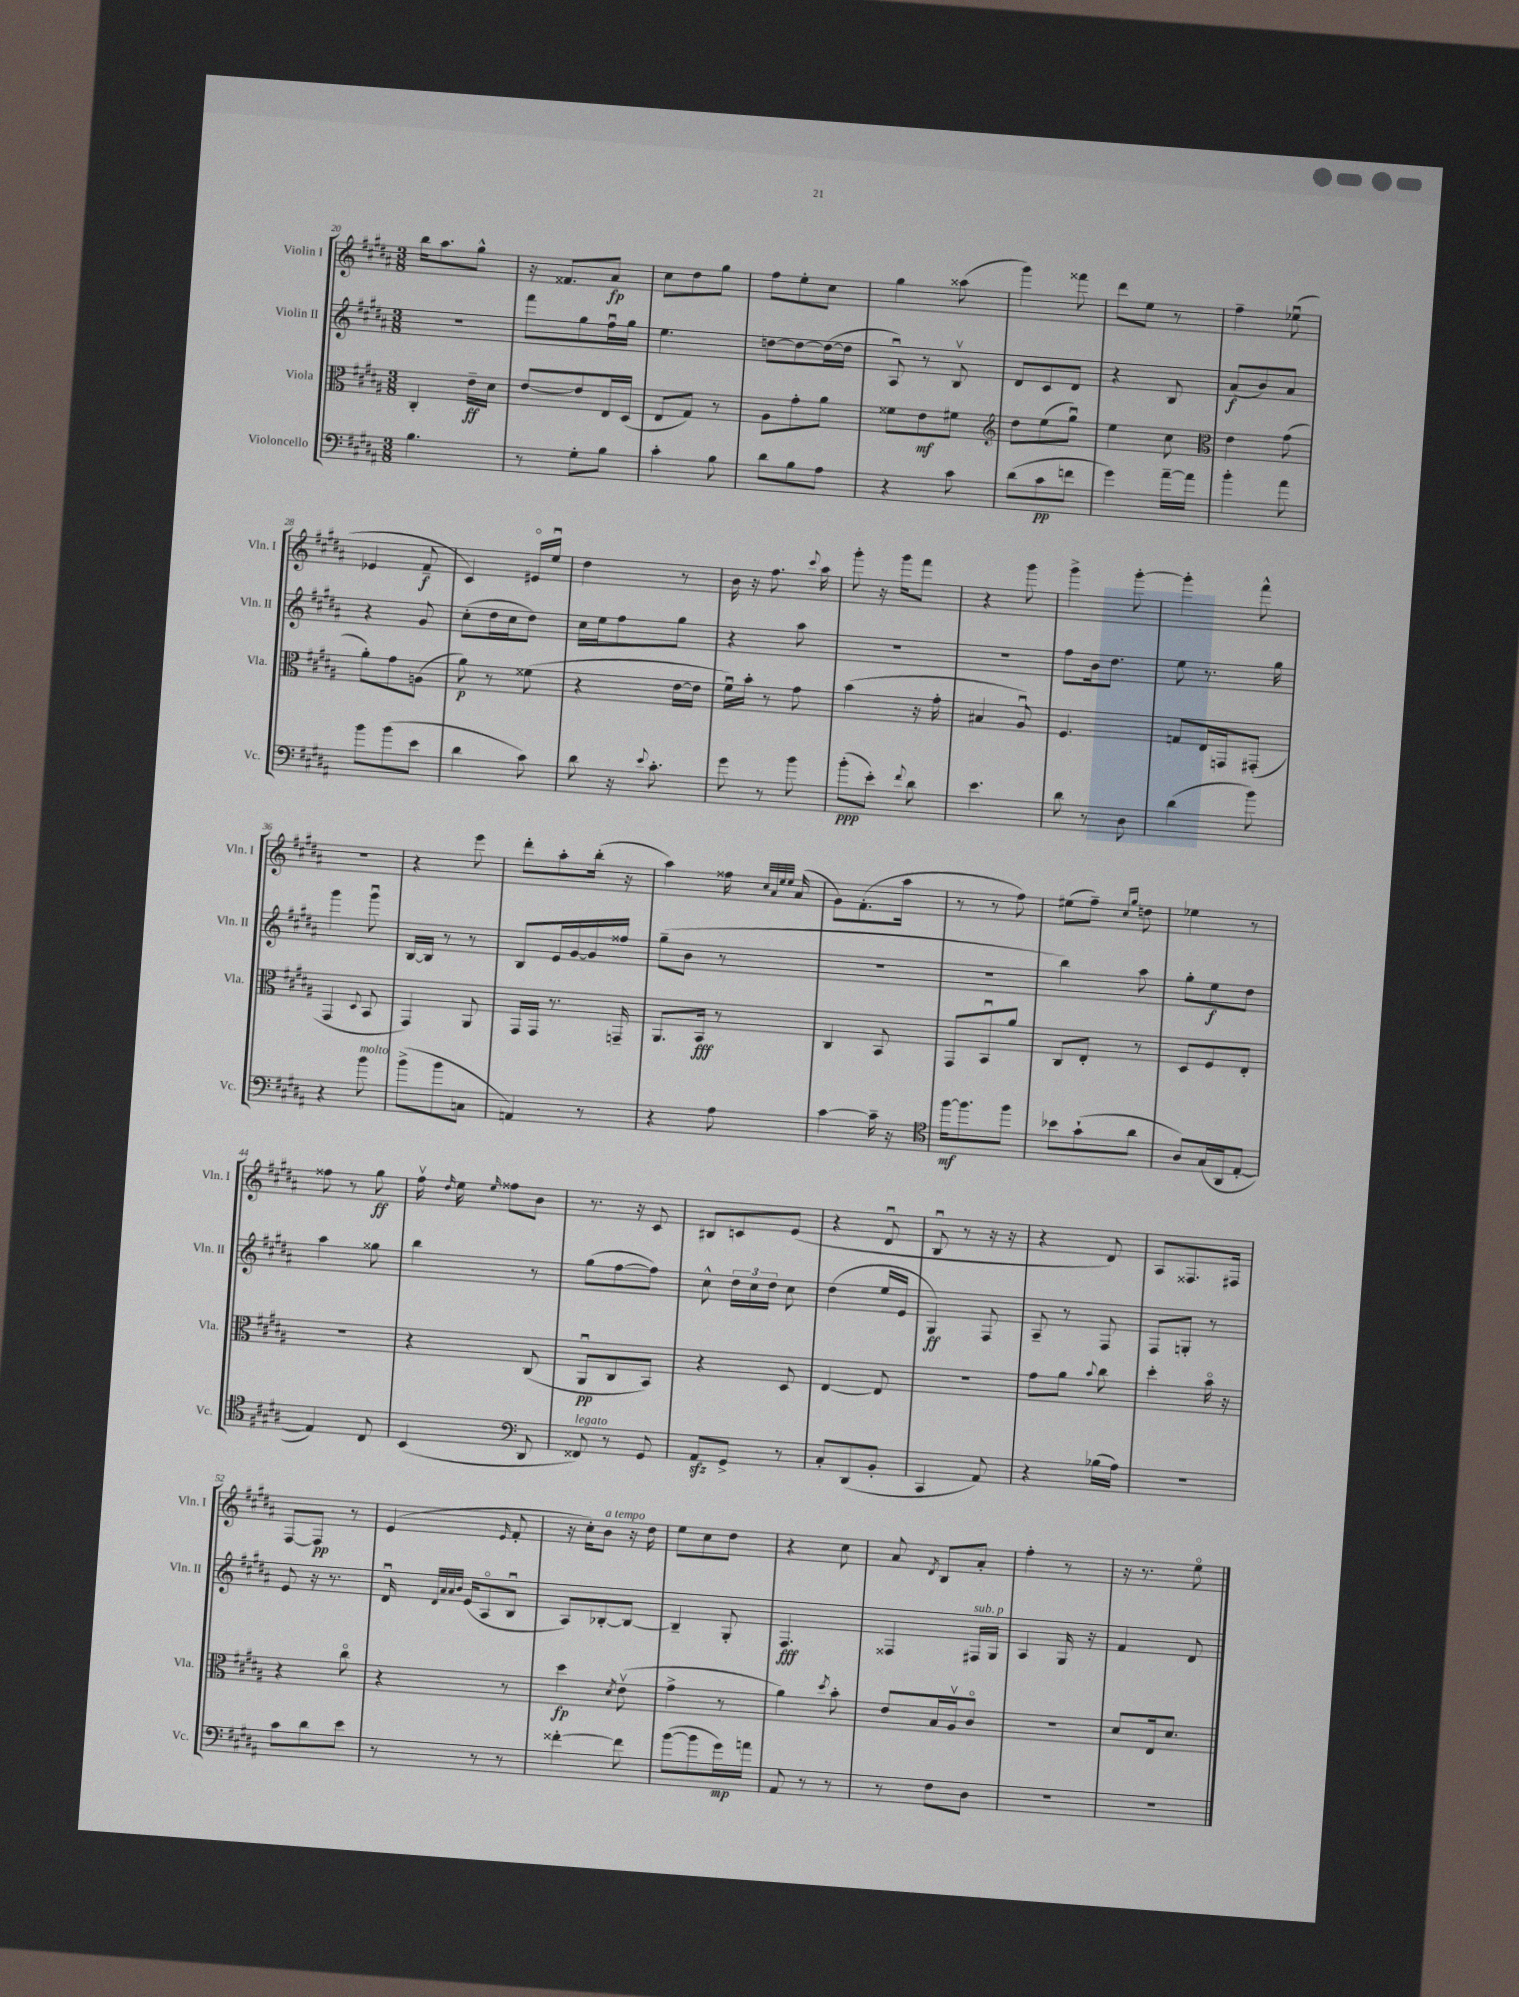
<<
\new StaffGroup <<
\new Staff = "s0" \with { instrumentName = "Violin I" shortInstrumentName = "Vln. I" } {
    \clef treble \key b \major \numericTimeSignature \time 3/8
    \autoBeamOff b''16[ ais''8. gis''8]-^ |
    r16 fisis'8.[ ais'8]\fp |
    cis''8[ dis''8 gis''8] |
    fis''8[ e''8-. cis''8] |
    gis''4 aisis''8( |
    gis'''4) fisis'''8 |
    dis'''8[ e''8] r8 |
    fis''4-- ees''8\downbow( |
    ees'4 fis'8--\f |
    cis'4) eis'16[\flageolet e''16]\downbow |
    dis''4 r8 |
    b'16 r16 fis''8. \appoggiatura { cis'''8 } ais''16 |
    gis'''8-. r16 gis'''16[ fis'''8] |
    r4 gis'''8 |
    gis'''4-> gis'''8~-. |
    gis'''4-. fis'''8-^ |
    R4. |
    r4 e'''8 |
    dis'''8[-. ais''8-. b''16]-.( r16 |
    ais''4) fisis''16 \grace { cis''32[ ais'32 e''32 e''32] } ais'16( |
    gis'8[) fis'8.-.( ais''16] |
    r8 r8 fis''8) |
    eis''8[( fis''8]--) \grace { cis''16[ gis''16] } d''8 |
    ees''4 r8 |
    fisis''8 r8 gis''8\ff |
    fis''16\upbow \grace { dis''16 } e''16 \grace { e''16 } fisis''8[ b'8] |
    r8. r16 cis'8 |
    bis8[ c'8 e'8]( |
    r4 dis'8\downbow |
    b8\downbow r8 r16 r16 |
    r4 dis'8) |
    ais8[ fisis8. fis16] |
    fis8[~ fis8]\pp r8 |
    e'4( \grace { e'16 } fis'8-. |
    r16 cis''16[-.) b'8]^\markup { \italic "a tempo" } r16 dis''16 |
    e''8[ cis''8 dis''8] |
    r4 cis''8 |
    ais'8 \acciaccatura { dis'8 } b8[ ais'8]-. |
    fis''4-. r8 |
    r16 r8. e''8\flageolet \bar "|." |
}
\new Staff = "s1" \with { instrumentName = "Violin II" shortInstrumentName = "Vln. II" } {
    \clef treble \key b \major \numericTimeSignature \time 3/8
    \autoBeamOff R4. |
    fis'''8[ gis''8 fis''16\downbow gis''16] |
    e''4. |
    d''8[~ d''8~ d''16~( d''16] |
    ais8\downbow) r8 b8\upbow |
    dis'8[ cis'8 dis'8] |
    r4 b8 |
    ais'8[\f( b'8) ais'8] |
    r4 gis'8 |
    cis''8[-.( dis''16 cis''16 dis''8]) |
    cis''16[ e''16 fis''8 gis''8] |
    r4 ais''8 |
    R4. |
    R4. |
    fis''8[ b'16 dis''8.] |
    e''8 r8. gis''16 |
    gis'''4 gis'''8\downbow |
    b16[~ b16] r8 r8 |
    b8[ e'16 gis'16~ gis'16 fisis''16] |
    gis''8[--( b'8] r8 |
    R4. |
    R4. |
    b''4) ais''8 |
    gis''8[-. e''8\f dis''8] |
    ais''4 gisis''8 |
    b''4 r8 |
    gis''8[( fis''8~ fis''8]) |
    cis''8-^ \tuplet 3/2 { dis''16[ cis''16 dis''16] } cis''8 |
    dis''4( e''16[ e'16] |
    gis4\ff) fis8 |
    ais8-- r8 fis8 |
    fis8[ g8]-. r8 |
    e'8 r16 r8. |
    dis'16\downbow \grace { dis'32[ ais'32 ais'32 b'32] } e'16[( ais8\flageolet b8]\downbow |
    ais8[) bes8~-. bes8]~ |
    bes4-- gis8-. |
    fis4.\fff |
    fisis4 fis16[^\markup { \italic "sub. p" } gis16] |
    ais4 gis16 r16 |
    fis'4 dis'8 \bar "|." |
}
\new Staff = "s2" \with { instrumentName = "Viola" shortInstrumentName = "Vla." } {
    \clef alto \key b \major \numericTimeSignature \time 3/8
    \autoBeamOff cis4-. e'16[--\ff dis'16] |
    e'8[~ e'8 e16 dis16]( |
    e8[ gis8]) r8 |
    ais8[ gis'8-. ais'8] |
    fisis'8[ e'8\mf fis'8] |
    \clef treble dis''8[ e''8( gis''8]\downbow) |
    e''4 cis''8 |
    \clef alto e'4 gis'8( |
    ais'8[-.) gis'8 a8]( |
    ais'8\p) r8 fisis'8( |
    r4 e'16[~ e'16] |
    fis'16[\downbow) b'16]-. r8 gis'8 |
    b'4( r16 gis'16-. |
    bis4 ais8\downbow) |
    fis4. |
    g8[ e16 g,16 gis,8]-.( |
    gis,4 \appoggiatura { dis8 } b,8 |
    gis,4) ais,8 |
    gis,16[ gis,16] r8. g,16-- |
    ais,8.[ b,16]\fff r8 |
    cis4 b,8 |
    gis,8[ b,8\downbow ais'8] |
    cis8[ e8]-. r8 |
    dis8[ fis8 e8]-. |
    R4. |
    r4 cis8( |
    ais,8[\downbow\pp cis8 b,8]) |
    r4 dis8 |
    e4~ e8 |
    r4. |
    gis'8[ ais'8] \appoggiatura { b'8 } cis''8 |
    dis''4-. b'16\flageolet r16 |
    r4 cis''8\flageolet |
    r4 r8 |
    dis''4\fp \acciaccatura { dis'8 } e'8\upbow( |
    gis'4-> r8 |
    ais'4) \acciaccatura { dis''8 } b'8-. |
    e'8[ b16 ais16\upbow cis'8]\flageolet |
    R4. |
    dis'8[ e16 dis'8.] \bar "|." |
}
\new Staff = "s3" \with { instrumentName = "Violoncello" shortInstrumentName = "Vc." } {
    \clef bass \key b \major \numericTimeSignature \time 3/8
    \autoBeamOff b4. |
    r8 gis8[-. b8] |
    cis'4-. b8 |
    dis'8[ b8 ais8] |
    r4 cis'8 |
    dis'8[( cis'8\pp f'8] |
    gis'4) ais'16[~-- ais'16] |
    b'4-. ais'8 |
    b'8[ b'8( e'8] |
    dis'4 cis'8) |
    dis'8 r16 \appoggiatura { e'8 } cis'8.-. |
    gis'8 r8 b'8 |
    b'8[-.\ppp( e'8]-.) \appoggiatura { fis'8 } dis'8 |
    e'4. |
    dis'8 r8 dis8 |
    dis'4( b'8) |
    r4 b'8^\markup { \italic "molto" } |
    b'8[->( b'8 c8] |
    a,4) r8 |
    r4 ais8 |
    cis'4~ cis'16-- r16 |
    \clef tenor fis''16[~\mf fis''8. fis''8] |
    bes'8[ gis'8-!( ais'8] |
    ais8[) gis16( ais,16 e8]~-. |
    e4) cis8 |
    b,4( \clef bass dis,8 |
    fisis,8^\markup { \italic "legato" }) r8 gis,8 |
    ais,8[\sfz gis,8]-> r8 |
    cis8[-. dis,8( b,8]-. |
    cis,4 ais,8) |
    r4 bes16[( ais16]) |
    R4. |
    cis'8[ dis'8 e'8] |
    r8 r8 r8 |
    fisis'4~-. fisis'8 |
    b'8[~( b'8 gis'16\mp) a'16] |
    ais,8 r8 r8 |
    r8 fis8[ dis8] |
    R4. |
    R4. \bar "|." |
}
>>
>>
\layout { \context { \Score currentBarNumber = #20 } }
